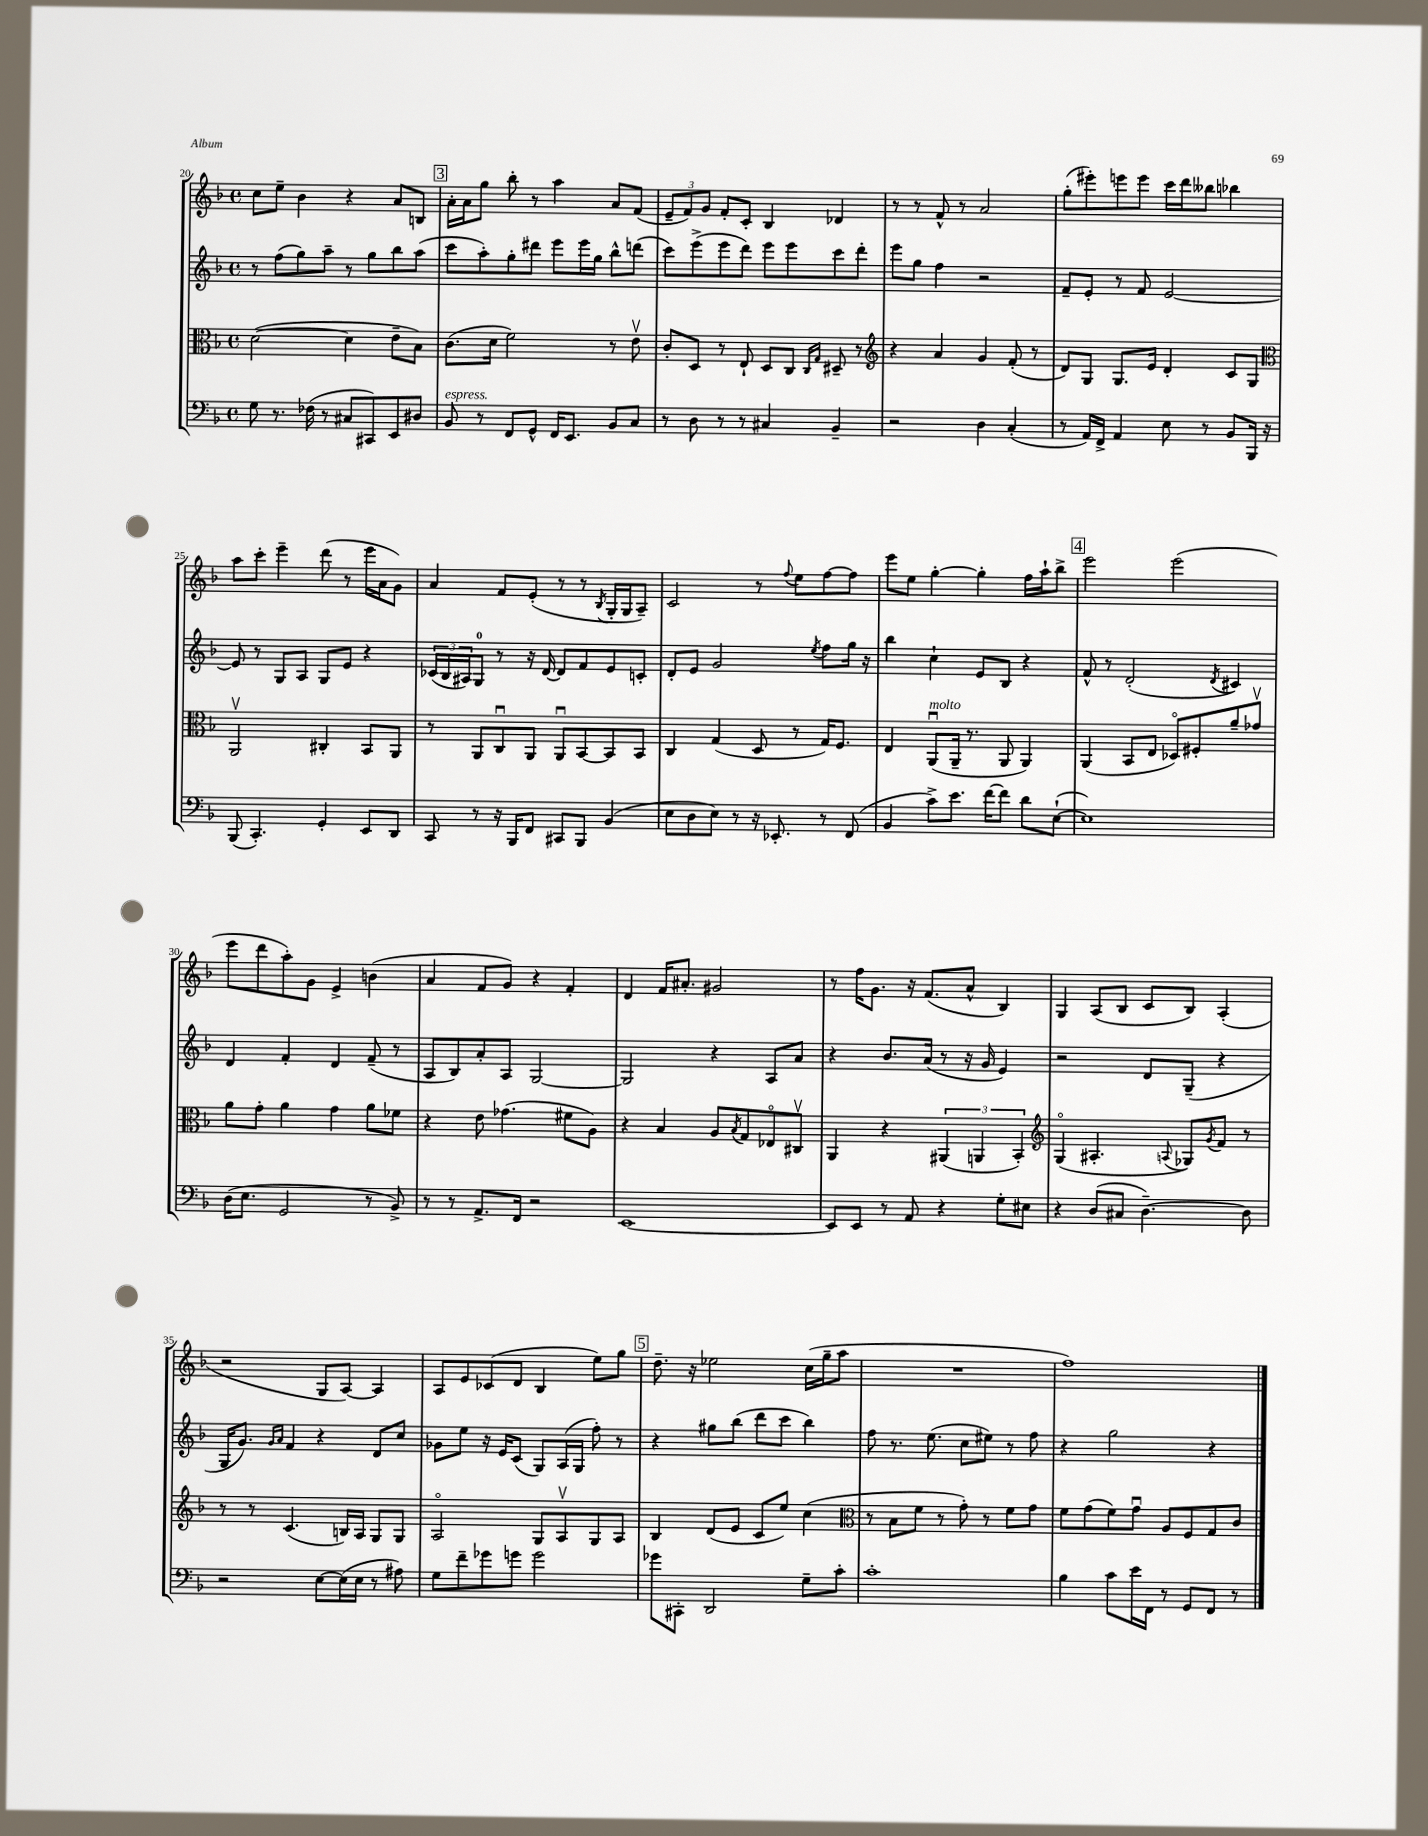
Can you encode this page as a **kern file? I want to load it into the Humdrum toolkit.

**kern	**kern	**kern	**kern
*part4	*part3	*part2	*part1
*staff4	*staff3	*staff2	*staff1
*clefF4	*clefC3	*clefG2	*clefG2
*k[b-]	*k[b-]	*k[b-]	*k[b-]
*M4/4	*M4/4	*M4/4	*M4/4
*met(c)	*met(c)	*met(c)	*met(c)
=20	=20	=20	=20
8G\	([2d\	8r	8cc\L
8.r	.	(8ff\L	8ee~\J
.	.	8gg\)	4b-\
(16F-X\	.	.	.
8r	.	8aa~\J	.
8C#X/L	4d\]	8r	4r
8CC#X/)	.	8gg\L	.
8EE/	8e~\L	8bb-\	8a/L
8D#X/J	8B-\J)	(8aa\J	8Bn/J
!!LO:REH:place=s1:t=3
=21	=21	=21	=21
!LO:TX:a:i:t=espress.	!	!	!
8BB-/	(8.c\L	8ccc\L	16a'\LL
.	.	.	16a\J
8r	.	8aa'\)	8gg\J
.	16d\Jk	.	.
8FF/L	2f\)	8gg'\	8bb-'\
8GG^^/J	.	8ddd#X\J	8r
16FF/KL	.	8eee\L	4aa\
8.EE/J	.	.	.
.	.	16eee\L	.
.	.	16gg\JJ	.
8BB-/L	8r	8bb-^^\L	8a/L
8C/J	8ev\	(8dddn\J	(8f/J
=22	=22	=22	=22
8r	8c'/L	8ccc\L)	12e~/L
.	.	.	12f/)
8D\	8D/J	(8eee^\	.
.	.	.	12g/J
8r	8r	8eee\	8f'/L
8r	8E`/	8ddd\J)	8c'/J
4C#X/	8D/L	8eee\L	4B-/
.	8C/J	8eee\	.
.	16qqC/LL	.	.
.	16qqG/JJ	.	.
4BB-~/	8D#X~/	8ccc\	4d-X/
.	8r	8ddd'\J	.
=23	=23	=23	=23
*	*clefG2	*	*
2r	4r	8eee\L	8r
.	.	8gg\J	8r
.	4a/	4ff\	8f^^/
.	.	.	8r
4D\	4g/	2r	2a/
(4C'/	(8f'/	.	.
.	8r	.	.
=24	=24	=24	=24
8r	8d/L)	8f~/L	(8gg'\L
16AA/LL)	8G/J	8e'/J	8eee#X'\)
16FF^/JJ	.	.	.
4AA/	8.G/L	8r	8eeen\
.	.	8f/	8eee\J
.	16e/Jk	.	.
8E\	4d'/	[2e/	16ccc\LL
.	.	.	16ddd\J
8r	.	.	8bb--X\J
8BB-/L	8c/L	.	4bb-X\
16BBB-/Jk	8G/J	.	.
16r	.	.	.
!!LO:LB:g=z
=25	=25	=25	=25
*	*clefC3	*	*
(8BBB-/	2AAv/	8e/]	8aa\L
4.CC'/)	.	8r	8ccc'\J
.	.	8G/L	4eee~\
.	.	8A/J	.
4GG'/	4C#X'/	8G/L	(8ddd\
.	.	8e/J	8r
8EE/L	8BB-/L	4r	16eee\LL
.	.	.	16a\J
8DD/J	8AA/J	.	8g\J)
=26	=26	=26	=26
8CC/	8r	(24c-X/LL	4a/
.	.	24B-/	.
.	.	24A#X/J)	.
8r	8AA/L	8G/J	.
16r	8Cu/	8r	8f/L
16BBB-/KL	.	.	.
8FF/J	8AA/J	16r	(8e'/J
.	.	[16d/	.
8CC#X/L	8AAu/L	8d/L]	8r
8BBB-/J	[8BB-/	8f/	8r
.	.	.	8qB-/
(4BB-/	8BB-/]	8e/	16G'/LL
.	.	.	16G/J
.	8BB-/J	8cn'/J	8A~/J)
=27	=27	=27	=27
8E\L	4C/	8d'/L	2c/
8D\	.	8e/J	.
8E\J)	(4G/	2g/	.
8r	.	.	.
16r	8D/	.	8r
8.EE-X'/	.	.	.
.	.	.	8qqff/
.	8r	.	8ee\L
.	.	8qee/	.
8r	16G/KL)	8ff\L	[8ff\
.	8.F/J	.	.
(8FF/	.	16gg\Jk	8ff\J]
.	.	16r	.
=28	=28	=28	=28
4BB-/	4E/	4bb-\	8eee\L
.	.	.	8ee\J
!	!LO:TX:a:i:t=molto	!	!
8c^\L)	(8AAu/L	4cc`\	[4gg'\
8.e\J	16AA~/Jk	.	.
.	8.r	.	.
.	.	8e/L	4gg'\]
[16f\KL	.	.	.
8f\J]	8AA/	8B-/J	.
8d\L	4AA/)	4r	16ff\LL
.	.	.	16aa`\J
([8E`\J	.	.	8bb-^\J
!!LO:REH:place=s1:t=4
=29	=29	=29	=29
1E])	(4AA/	8f^^/	2eee\
.	.	8r	.
.	8BB-/L	(2d'/	.
.	8E/J	.	.
.	8D-X/L)	.	(2eee\
.	8F#X'/	.	.
.	.	8qd/	.
.	8a~/	4c#X/)	.
.	8g-Xv/J	.	.
!!LO:LB:g=z
=30	=30	=30	=30
(16D\KL	8a\L	4d/	8eee\L
8.E\J	.	.	.
.	8g'\J	.	8ddd\
2GG/	4a\	4f'/	8aa'\)
.	.	.	8g\J
.	4g\	4d/	4e^/
8r	8a\L	(8f~/	(4bn\
8BB-^/)	8f-X\J	8r	.
=31	=31	=31	=31
8r	4r	8A/L	4a/
8r	.	8B-/)	.
8.AA^/L	8e\	8a'/	8f/L
.	(4.g-X\	8A/J	8g/J)
16FF/Jk	.	.	.
2r	.	[2G/	4r
.	8f#X\L	.	4f'/
.	8A\J)	.	.
=32	=32	=32	=32
[1EE	4r	2G/]	4d/
.	4B-/	.	16f/KL
.	.	.	8.a#X'/J
.	8A/L	4r	2g#X/
.	8qB-/	.	.
.	8G/	.	.
.	8E-X/	8A/L	.
.	8C#Xv/J	8a/J	.
=33	=33	=33	=33
8EE/L]	4AA/	4r	8r
8EE/J	.	.	16ff\KL
.	.	.	8.g\J
8r	4r	8.b-/L	.
8AA/	.	.	16r
.	.	(16a/Jk	(8.f/L
4r	(6AA#X/	8r	.
.	.	16r	8a^^/J
.	6AAn/	.	.
.	.	16g/	.
8G'\L	.	4e/)	4B-/)
.	6BB-'/)	.	.
8E#X\J	.	.	.
=34	=34	=34	=34
*	*clefG2	*	*
4r	(4G/	2r	4G/
(8D/L	4.A#X'/	.	(8A/L
8C#X/J	.	.	8B-/J
[4.D~\)	.	8d/L	8c/L
.	8qqAn/	.	.
.	8G-X/L)	(8G~/J	8B-/J)
.	8qg/	.	.
.	8f/J	4r	(4A'/
8D\]	8r	.	.
!!LO:LB:g=z
=35	=35	=35	=35
2r	8r	16G/KL	2r
.	.	8.g/J)	.
.	8r	.	.
.	.	16qqg/LL	.
.	.	16qqa/JJ	.
.	(4.c/	4f/	.
[8E\L	.	4r	8G/L
(16E\L]	16Bn/LL)	.	[8A/J)
16E\JJ	16A/JJ	.	.
8r	8G/L	8d/L	4A/]
8A#X\)	8G/J	8cc/J	.
=36	=36	=36	=36
8G\L	2A/	8g-X\L	8A/L
8f~\	.	8ee\J	8e/
8g-X\	.	16r	(8c-X/
.	.	16e/KL	.
8gn\J	.	(8c/J	8d/J
2g\	8G/L	8G/L)	4B-/
.	8Av/	(16A/L	.
.	.	16G/JJ	.
.	8G/	8ff'\)	8ee\L)
.	8A/J	8r	8gg\J
!!LO:REH:place=s1:t=5
=37	=37	=37	=37
8g-X\L	4B-/	4r	8.dd~\
8CC#X'\J	.	.	.
.	.	.	16r
2DD/	(8d/L	8gg#X\L	2ee-X\
.	8e/J	(8bb-\J	.
.	8c/L	8ddd\L	.
.	8ee/J)	8ccc\J	.
8G~\L	(4cc\	4bb-\)	(16cc\LL
.	.	.	16gg~\J
8c'\J	.	.	8aa\J
=38	=38	=38	=38
*	*clefC3	*	*
1c'	8r	8ff\	1r
.	8B-\L	8.r	.
.	8f\J	.	.
.	.	(8.ee\	.
.	8r	.	.
.	8g'\)	8cc\L	.
.	8r	8ee#X\J)	.
.	8f\L	8r	.
.	8g\J	8ff\	.
=39	=39	=39	=39
4B-\	8f\L	4r	1ff)
.	(8g\	.	.
8c\L	8f\)	2gg\	.
16e\L	8gu\J	.	.
16FF\JJ	.	.	.
8r	8A/L	.	.
8GG/L	8F/	.	.
8FF/J	8G/	4r	.
8r	8c/J	.	.
==	==	==	==
*-	*-	*-	*-
